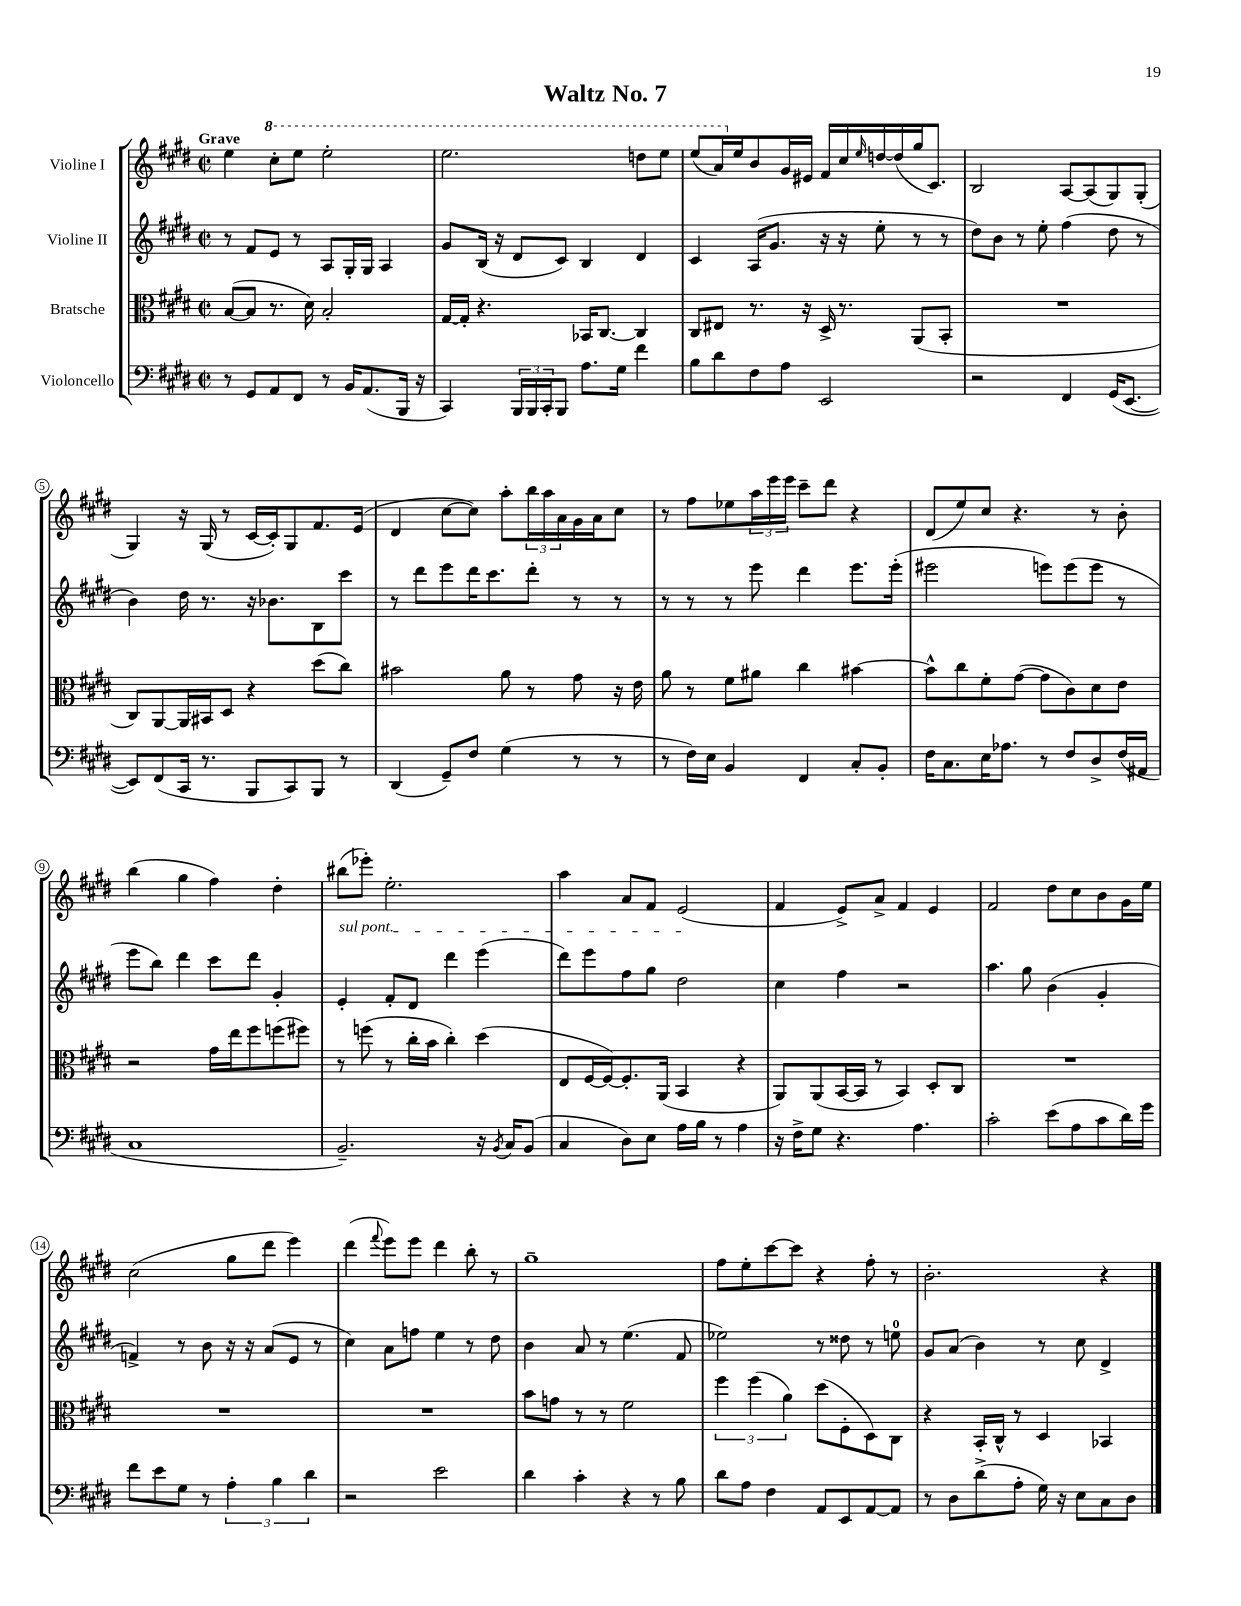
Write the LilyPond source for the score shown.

\header { title = "Waltz No. 7" }
<<
\new StaffGroup <<
\new Staff = "s0" \with { instrumentName = "Violine I" } {
    \clef treble \key e \major \defaultTimeSignature \time 2/2 \tempo "Grave"
    e''4 \ottava #1 cis'''8-. e'''8 e'''2-. |
    e'''2. d'''8 e'''8 |
    e'''8( a''16) \ottava #0 e''16 b'8 gis'16 eis'16 fis'16 cis''16 \grace { e''16 } d''16~ d''16( gis''16 cis'8.) |
    b2 a8~ a8( gis8) gis8-.( |
    gis4) r16 gis16( r8 cis'16~ cis'16-.) gis8 fis'8. e'16( |
    dis'4 cis''8~ cis''8) a''8-. \tuplet 3/2 { b''16 a''16 a'16 } gis'16 a'16 cis''8 |
    r8 fis''8 ees''8 \tuplet 3/2 { a''16 e'''16 e'''16 } cis'''8-- dis'''8 r4 |
    dis'8( e''8) cis''8 r4. r8 b'8-. |
    b''4( gis''4 fis''4) dis''4-. |
    bis''8( ees'''8-.) e''2.-. |
    a''4 a'8 fis'8 e'2( |
    fis'4 e'8->) a'8-> fis'4 e'4 |
    fis'2 dis''8 cis''8 b'8 gis'16 e''16 |
    cis''2( gis''8 dis'''8 e'''4) |
    dis'''4( \appoggiatura { fis'''8 } e'''8) e'''8 dis'''4 b''8-. r8 |
    gis''1-- |
    fis''8 e''8-. cis'''8~ cis'''8 r4 fis''8-. r8 |
    b'2.-. r4 \bar "|." |
}
\new Staff = "s1" \with { instrumentName = "Violine II" } {
    \clef treble \key e \major \defaultTimeSignature \time 2/2
    r8 fis'8 e'8 r8 a8 gis16-. gis16 a4 |
    gis'8 b16( r16 dis'8 cis'8) b4 dis'4 |
    cis'4 a16( gis'8. r16 r16 e''8-. r8 r8 |
    dis''8) b'8 r8 e''8-. fis''4( dis''8 r8 |
    b'4) dis''16 r8. r16 bes'8. b8 cis'''8 |
    r8 dis'''8 e'''8 dis'''16 cis'''8. dis'''8-. r8 r8 |
    r8 r8 r8 e'''8 dis'''4 e'''8. e'''16-.( |
    eis'''2 e'''8) e'''8( e'''8 r8 |
    e'''8 b''8) dis'''4 cis'''8 dis'''8 gis'4-. |
    \once \override TextSpanner.bound-details.left.text = \markup { \italic "sul pont." } e'4-.\startTextSpan fis'8-. dis'8 dis'''4 e'''4( |
    dis'''8) e'''8 fis''8 gis''8 dis''2\stopTextSpan |
    cis''4 fis''4 r2 |
    a''4. gis''8 b'4( gis'4-. |
    f'4->) r8 b'8 r16 r16 a'8( e'8 r8 |
    cis''4) a'8 f''8 e''4 r8 dis''8 |
    b'4 a'8 r8 e''4.( fis'8 |
    ees''2) r8 disis''8 r8 e''8-0 |
    gis'8 a'8( b'4) r8 cis''8 dis'4-> \bar "|." |
}
\new Staff = "s2" \with { instrumentName = "Bratsche" } {
    \clef alto \key e \major \defaultTimeSignature \time 2/2
    b8~( b8 r8. dis'16) b2-. |
    gis16~ gis16-. r4. bes,16 cis8.~ cis4 |
    cis8 eis8 r8. r16 dis16-> r8. a,8( b,8-. |
    R1 |
    cis8) a,8~ a,16 bis,16 dis8 r4 dis''8( cis''8) |
    bis'2 a'8 r8 gis'8 r16 e'16 |
    a'8 r8 fis'8 ais'8 cis''4 bis'4~ |
    bis'8-^ cis''8 fis'8-. gis'8~( gis'8 cis'8) dis'8 e'8 |
    r2 gis'16 e''16 fis''8 f''8( fis''8) |
    r8 f''8( r8 cis''16-. b'16 cis''4-.) dis''4( |
    e8 fis16~ fis16~) fis8.-. a,16( b,4 r4 |
    a,8) a,8( b,16~ b,16 r8 b,4) dis8-. cis8 |
    R1 |
    R1 |
    R1 |
    b'8 g'8 r8 r8 fis'2 |
    \tuplet 3/2 { fis''4 fis''4( a'4) } dis''8( fis8-. dis8) cis8 |
    r4 b,16-. cis16-^ r8 dis4 bes,4 \bar "|." |
}
\new Staff = "s3" \with { instrumentName = "Violoncello" } {
    \clef bass \key e \major \defaultTimeSignature \time 2/2
    r8 gis,8 a,8 fis,8 r8 b,16 a,8.( b,,16 r16 |
    cis,4) \tuplet 3/2 { b,,16 b,,16 cis,16-. } b,,8 a8. gis16 fis'4 |
    b8 dis'8 fis8 a8 e,2 |
    r2 fis,4 gis,16( e,8.~ |
    e,8) fis,8( cis,16 r8. b,,8 cis,8) b,,8 r8 |
    dis,4( gis,8--) fis8 gis4( r8 r8 |
    r8 fis16) e16 b,4 fis,4 cis8-. b,8-. |
    fis16 cis8. e16 aes8. r8 fis8 dis8-> fis16( ais,16 |
    cis1 |
    b,2.--) r16 \acciaccatura { b,8 } cis16 b,8( |
    cis4 dis8) e8 a16 b16 r8 a4 |
    r16 fis16-> gis8 r4. a4. |
    cis'2-. e'8( a8 cis'8 dis'16) gis'16 |
    fis'8 e'8 gis8 r8 \tuplet 3/2 { a4-. b4 dis'4 } |
    r2 e'2 |
    dis'4 cis'4-. r4 r8 b8 |
    dis'8 a8 fis4 a,8 e,8 a,8~ a,8 |
    r8 dis8 dis'8->( a8-. gis16) r16 e8 cis8 dis8 \bar "|." |
}
>>
>>
\layout { \context { \Score \override BarNumber.stencil = #(make-stencil-circler 0.1 0.3 ly:text-interface::print) } }
